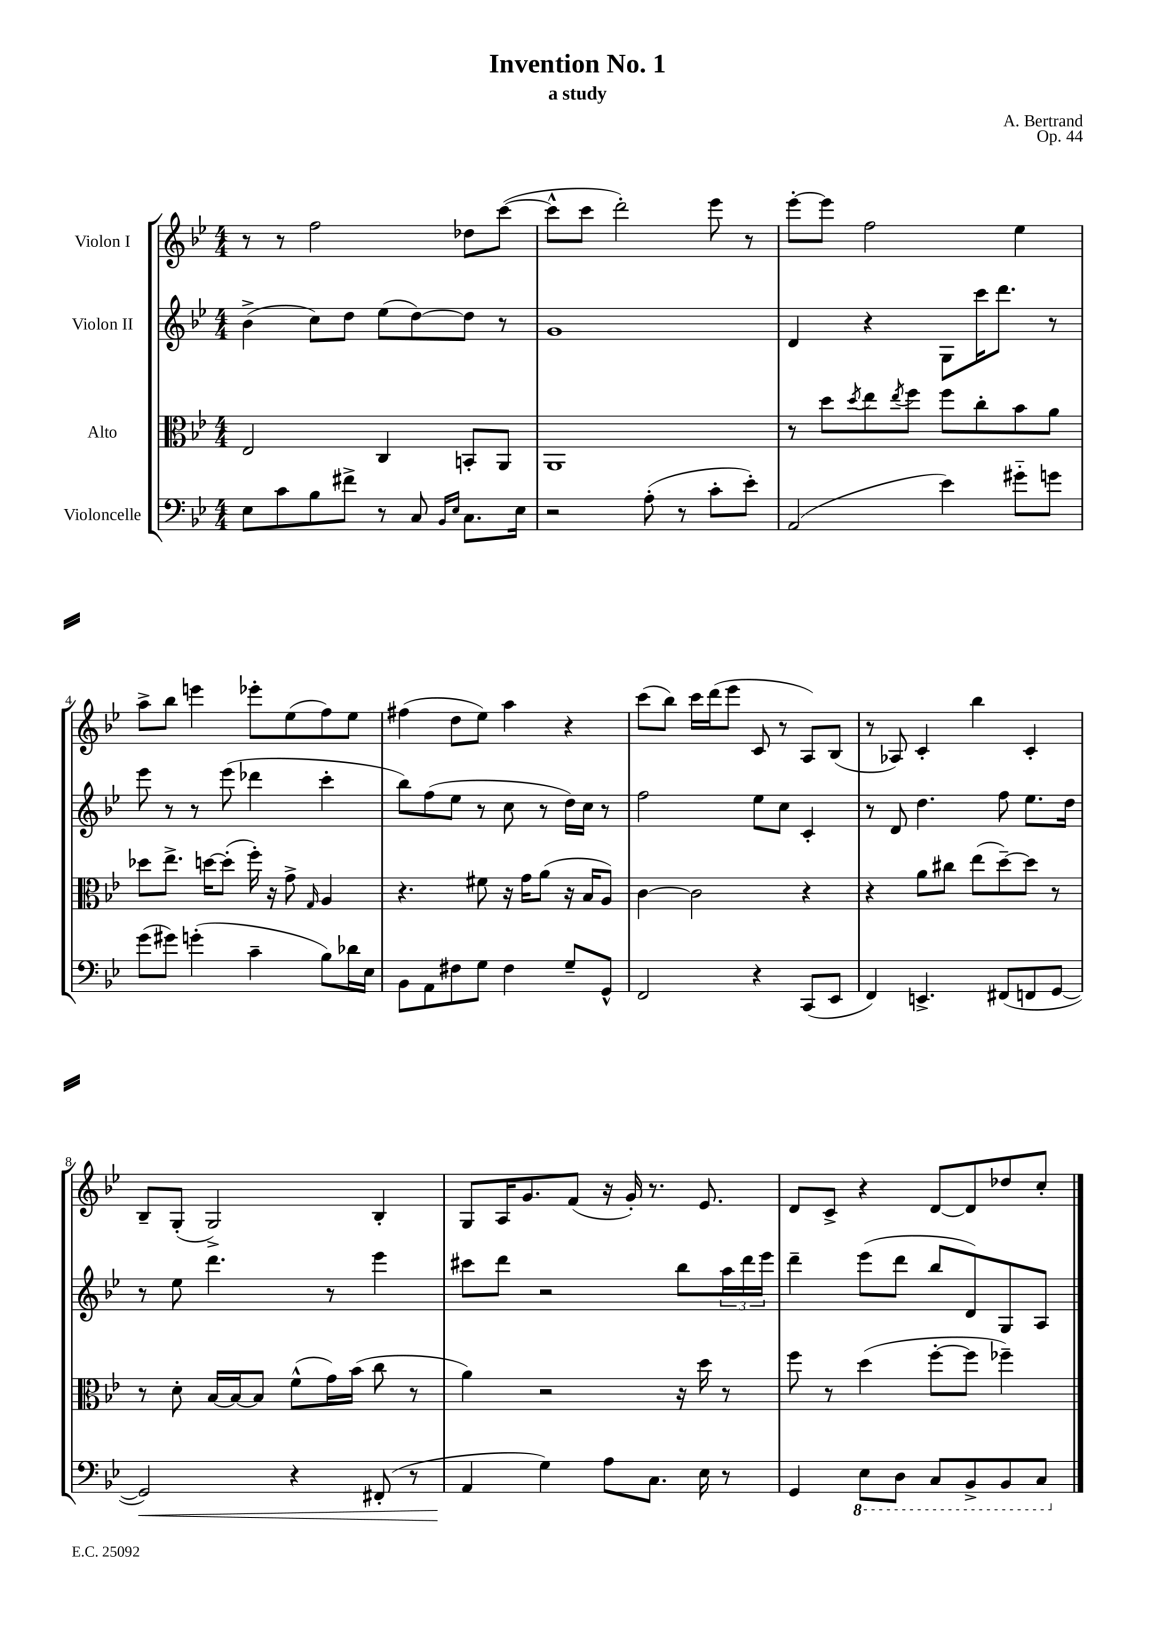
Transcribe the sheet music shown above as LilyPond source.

\header { title = "Invention No. 1" composer = "A. Bertrand" subtitle = "a study" opus = "Op. 44" }
<<
\new StaffGroup <<
\new Staff = "s0" \with { instrumentName = "Violon I" } {
    \clef treble \key bes \major \numericTimeSignature \time 4/4
    r8 r8 f''2 des''8 c'''8~( |
    c'''8-^ c'''8 d'''2-.) ees'''8 r8 |
    ees'''8~-. ees'''8 f''2 ees''4 |
    a''8-> bes''8 e'''4 ees'''8-. ees''8( f''8) ees''8 |
    fis''4( d''8 ees''8) a''4 r4 |
    c'''8( bes''8) c'''16 d'''16( ees'''8 c'8 r8 a8) bes8( |
    r8 aes8) c'4-. bes''4 c'4-. |
    bes8-- g8-.( g2->) bes4-. |
    g8 a16 g'8. f'8( r16 g'16-.) r8. ees'8. |
    d'8 c'8-> r4 d'8~ d'8 des''8 c''8-. \bar "|." |
}
\new Staff = "s1" \with { instrumentName = "Violon II" } {
    \clef treble \key bes \major \numericTimeSignature \time 4/4
    bes'4->( c''8) d''8 ees''8( d''8~) d''8 r8 |
    g'1 |
    d'4 r4 g8 c'''16 d'''8. r8 |
    ees'''8 r8 r8 ees'''8( des'''4 c'''4-. |
    bes''8) f''8( ees''8 r8 c''8 r8 d''16) c''16 r8 |
    f''2 ees''8 c''8 c'4-. |
    r8 d'8 d''4. f''8 ees''8. d''16 |
    r8 ees''8 d'''4. r8 ees'''4 |
    cis'''8 d'''8 r2 bes''8 \tuplet 3/2 { a''16 d'''16 ees'''16 } |
    d'''4-- ees'''8( d'''8 bes''8 d'8) g8 a8 \bar "|." |
}
\new Staff = "s2" \with { instrumentName = "Alto" } {
    \clef alto \key bes \major \numericTimeSignature \time 4/4
    ees2 c4 b,8-. a,8 |
    a,1 |
    r8 d''8 \acciaccatura { d''8 } ees''8 \acciaccatura { ees''8 } f''8 f''8 c''8-. bes'8 a'8 |
    des''8 ees''8.-> d''16~ d''8-.( f''16-.) r16 g'8-> \grace { g16 } a4 |
    r4. fis'8 r16 g'16 a'8( r16 bes16 a8) |
    c'4~ c'2 r4 |
    r4 a'8 cis''8 ees''8( d''8~--) d''8 r8 |
    r8 d'8-. bes16~ bes16~ bes8 f'8-^( g'16) bes'16( c''8 r8 |
    a'4) r2 r16 d''16 r8 |
    f''8 r8 d''4( f''8~-. f''8 fes''4--) \bar "|." |
}
\new Staff = "s3" \with { instrumentName = "Violoncelle" } {
    \clef bass \key bes \major \numericTimeSignature \time 4/4
    ees8 c'8 bes8 fis'8-> r8 c8 \grace { bes,16 ees16 } c8. ees16 |
    r2 a8-.( r8 c'8-. ees'8-.) |
    a,2( ees'4) gis'8-_ g'8 |
    g'8( gis'8) g'4-.( c'4-- bes8) des'16 ees16 |
    bes,8 a,8 fis8 g8 fis4 g8-- g,8-^ |
    f,2 r4 c,8( ees,8 |
    f,4) e,4.-> fis,8( f,8 g,8~ |
    g,2\<) r4 fis,8-.( r8 |
    a,4\! g4) a8 c8. ees16 r8 |
    g,4 \ottava #-1 ees,8 d,8 c,8 bes,,8-> bes,,8 c,8 \ottava #0 \bar "|." |
}
>>
>>
